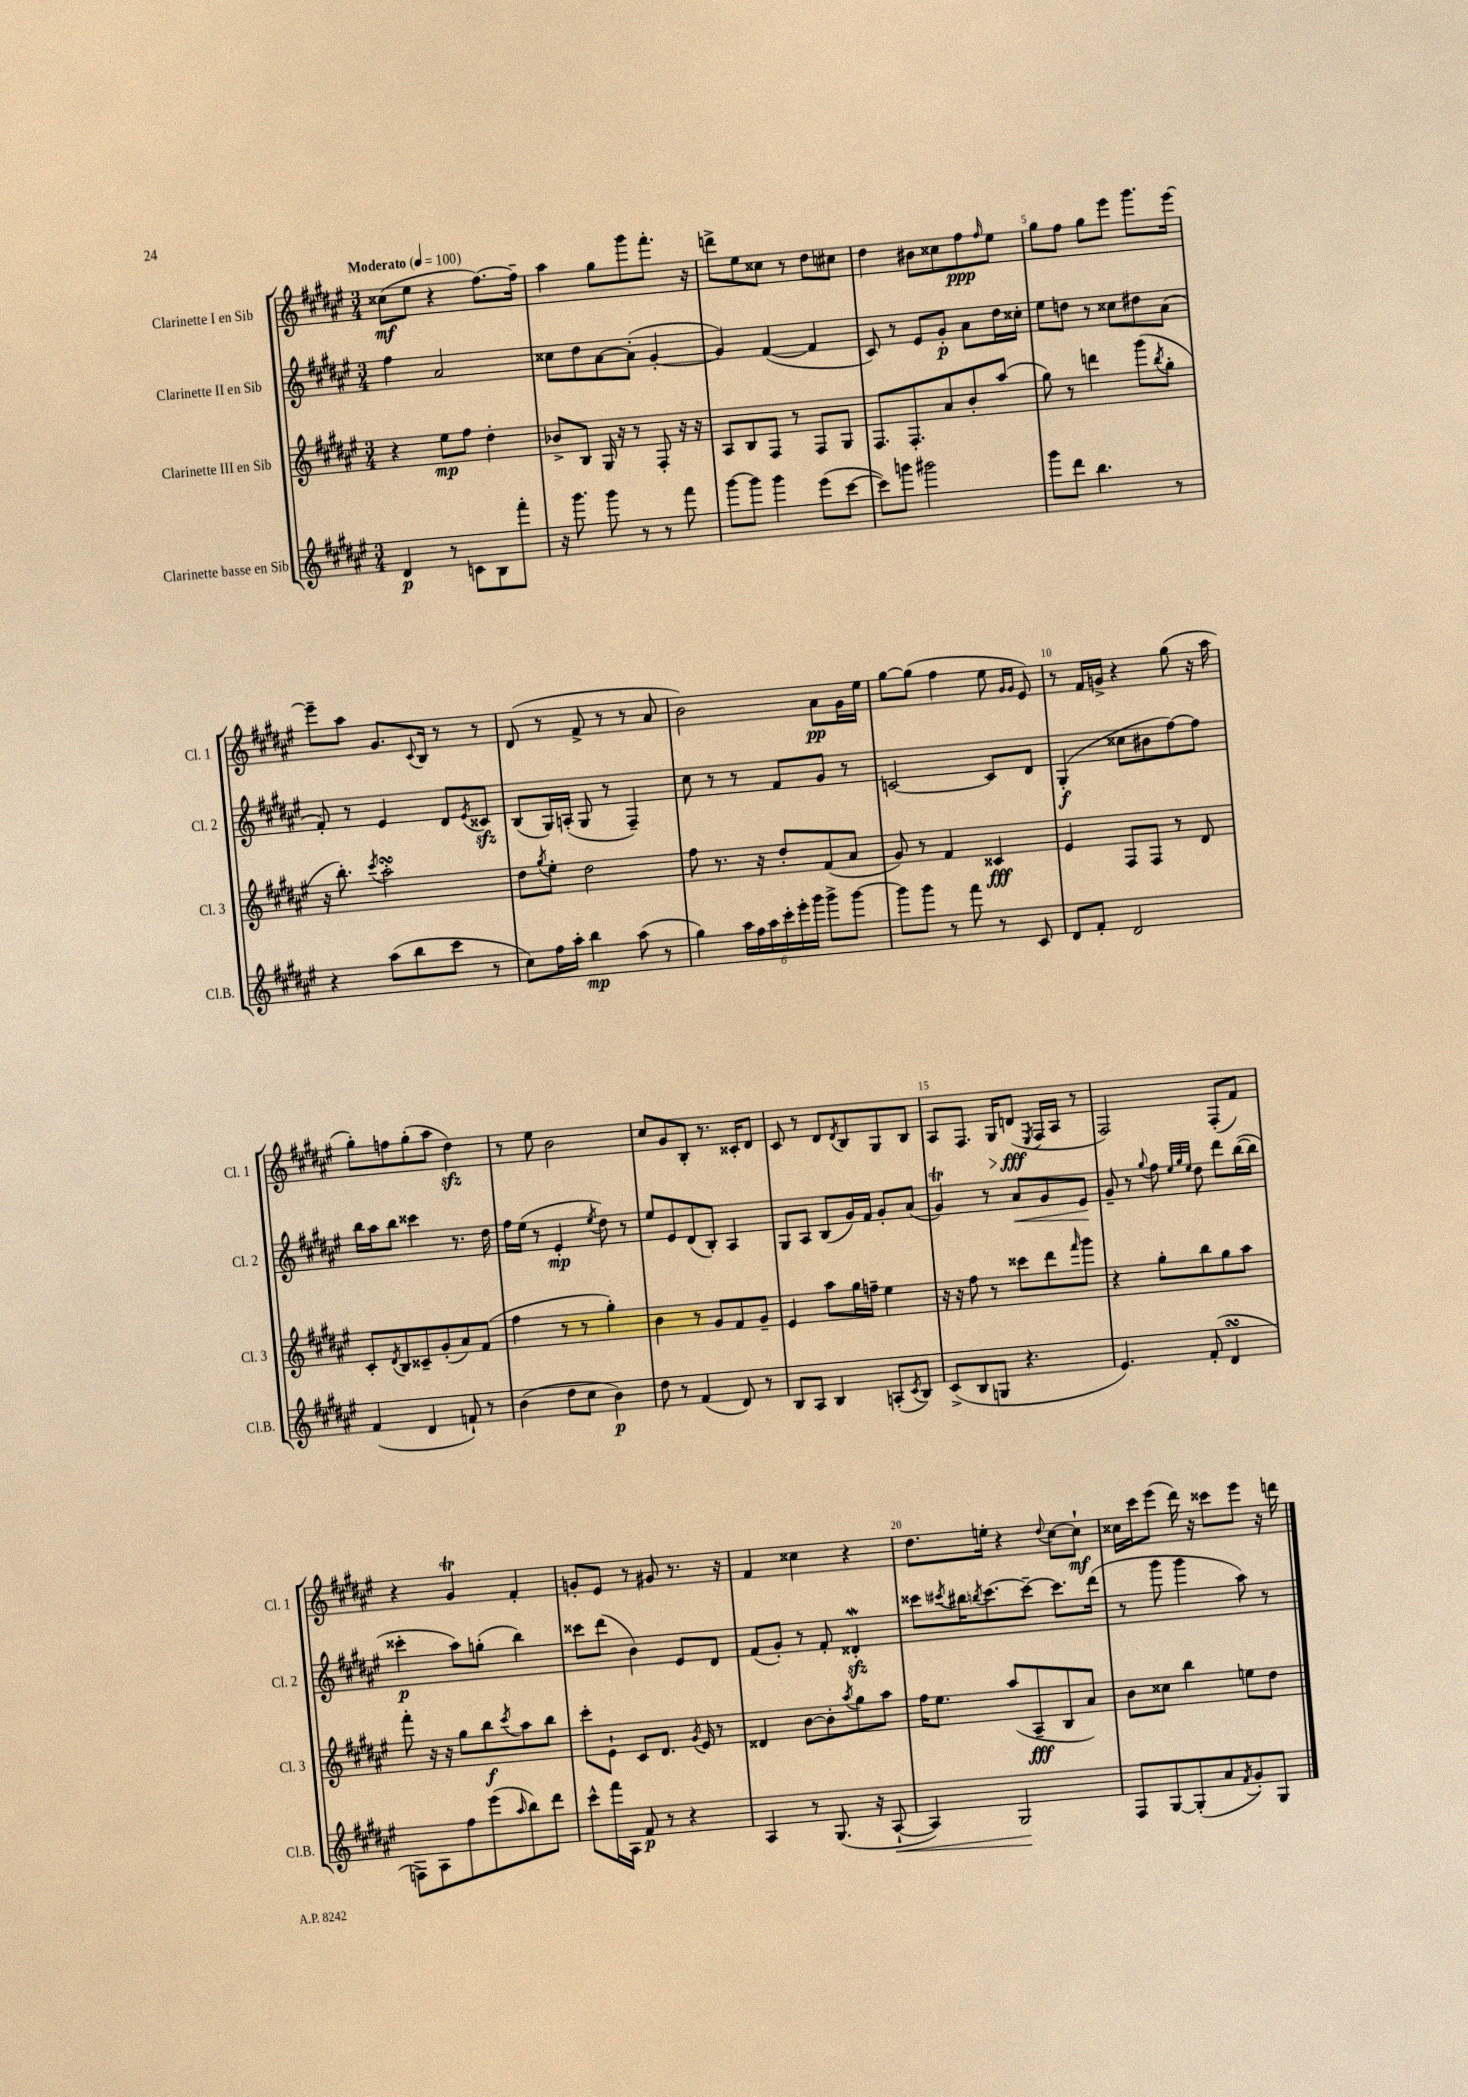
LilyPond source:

<<
\new StaffGroup <<
\new Staff = "s0" \with { instrumentName = "Clarinette I en Sib" shortInstrumentName = "Cl. 1" } {
    \clef treble \key fis \major \numericTimeSignature \time 3/4 \tempo "Moderato" 4 = 100
    cisis''8\mf( eis''8 r4 fis''8.~) fis''16-- |
    ais''4 gis''8 gis'''8 fis'''8.-. r16 |
    d'''8-> eis''8 cisis''8 r8 dis''8 cis''8 |
    dis''4 bis'8 cisis''8 fis''8\ppp \grace { fis''16 } eis''8 |
    gis''8 fis''8 gis''8 eis'''8 gis'''8. eis'''16~ |
    eis'''8-- ais''8 gis'8. \appoggiatura { cis'8 } b16 r8 r8 |
    dis'8( r8 fis'8-> r8 r8 ais'8 |
    b'2) ais'8\pp gis'16 eis''16 |
    gis''8~ gis''8( fis''4 eis''8 \grace { gis'16 gis'16 } eis'8) |
    r8 fis'16 g'16-> r4 gis''8( r16 ais''16 |
    gis''8-.) f''8 gis''8-.( ais''8 dis''4\sfz) |
    r8 eis''8 b'2 |
    cis''8 gis'8 b8-. r8. cisis'16-. dis'8 |
    cis'8 r8 dis'8 \acciaccatura { dis'8 } b8 gis8 b8 |
    ais8 fis8. gis16\> d'8\fff\!( \acciaccatura { eis8 } fis16 ais16 r8 |
    fis2) fis8-.( fis'8) |
    r4 gis'4\trill fis'4-. |
    g'8-. eis'8 r8 gis'8 r8. r16 |
    fis'4 cisis''4 r4 |
    dis''8. e''16-. r4 \appoggiatura { dis''8 } cis''8~ cis''8-!\mf |
    cisis''16 cis'''16 eis'''8( dis'''16) r16 cisis'''8 eis'''8 r16 d'''16 \bar "|." |
}
\new Staff = "s1" \with { instrumentName = "Clarinette II en Sib" shortInstrumentName = "Cl. 2" } {
    \clef treble \key fis \major \numericTimeSignature \time 3/4
    fis''4 ais'2 |
    cisis''8 dis''8 ais'8~ ais'8-.( gis'4~-. |
    gis'4) fis'4~( fis'4 |
    cis'8) r8 eis'8 gis'8-.\p ais'8 dis''16 cisis''16-. |
    eis''8 d''8 r8 cisis''8 dis''8 ais'8( |
    fis'8-.) r8 eis'4 dis'8 \acciaccatura { eis'8 } cisis'8\sfz |
    b8( gis16) a16-.( gis8 r8 fis4--) |
    cis''8 r8 r8 fis'8 gis'8 r8 |
    c'2~ c'8 dis'8 |
    gis4-.\f( cisis''8 bis'8 fis''8~) fis''8 |
    b''16 ais''16 b''8 cisis'''4 r8. dis''16 |
    fis''16 eis''16( r8 eis'4-.\mp \acciaccatura { eis''8 } dis''8) r8 |
    eis''8 eis'8 dis'8( b8-.) ais4 |
    gis8 ais8 b8( gis'16) fis'16 gis'8-. ais'8( |
    gis'4\trill) r8 ais'8\< gis'8 eis'8\! |
    gis'8-- r8 \appoggiatura { gis''8 } fis''8 \grace { eis''32 gis''32 eis''32 } dis''8 dis'''8 b''16~( b''16 |
    cisis'''4-.\p ais''8) g''8-.( b''4) |
    cisis'''8 dis'''8( b'4) eis'8 dis'8 |
    fis'8( gis'8-.) r8 fis'8-. disis'4-.\mordent\sfz |
    cisis'''8 \acciaccatura { cis'''8 } bis''16 \acciaccatura { b''8 } cis'''8.~ cis'''8~-- cis'''8. dis'''16( |
    r8 gis'''8 gis'''4 ais''8) r8 \bar "|." |
}
\new Staff = "s2" \with { instrumentName = "Clarinette III en Sib" shortInstrumentName = "Cl. 3" } {
    \clef treble \key fis \major \numericTimeSignature \time 3/4
    r4 eis''8\mp fis''8 dis''4-. |
    bes'8-> b8 gis16 r16 r8 fis8-. r16 r16 |
    ais8 b8 fis8 r8 fis8 gis8 |
    fis8. fis8.-. ais'8 b'8-. ais''8( |
    gis''8) r8 d'''4 gis'''8( \acciaccatura { b''8 } gis''8-. |
    r16 b''8.-.) \acciaccatura { cis'''8 } ais''2-.\turn |
    dis''8 \acciaccatura { gis''8 } eis''8-. dis''2 |
    fis''8 r8. r16 dis''8-. fis'8( ais'8 |
    gis'8) r8 fis'4 cisis'4\fff |
    eis'4 fis8 fis8 r8 dis'8 |
    cis'8-. \acciaccatura { dis'8 } b8 cisis'8-- gis'8-.( ais'8) fis'8( |
    fis''4 r8 r8 gis''4-.) |
    b'4 r8 gis'8 fis'8 gis'8-- |
    eis'4 ais''8 gis''16 f''16-- eis''4 |
    r16 r16 fis''8 r8 cisis'''8 dis'''8 \grace { fis'''16 } gis'''8 |
    r4 gis''8-. b''8 gis''8 ais''8 |
    fis'''8-. r16 r16 gis''8 b''8\f \acciaccatura { cis'''8 } ais''8 b''8 |
    cis'''8-. eis'8-! cis'8 dis'8. \acciaccatura { gis'8 } eis'16 r8 |
    disis'4 b'8~ b'8-. \acciaccatura { ais''8 } gis''8 ais''8 |
    fis''16 eis''8. ais''8( ais8--\fff b8 ais'8) |
    b'8 cisis''8 b''4 e''8 dis''8 \bar "|." |
}
\new Staff = "s3" \with { instrumentName = "Clarinette basse en Sib" shortInstrumentName = "Cl.B." } {
    \clef treble \key fis \major \numericTimeSignature \time 3/4
    dis'4\p r8 c'8 b8 fis'''8-. |
    r16 gis'''8. gis'''8 r8 r8 fis'''8 |
    gis'''8~ gis'''8 gis'''4 eis'''8( cis'''8~ |
    cis'''8) g'''8 gis'''2 |
    gis'''8 dis'''8 b''4. r8 |
    r4 ais''8( b''8 cis'''8 r8 |
    cis''8) fis''16 ais''16-. b''4\mp ais''8( r8 |
    gis''4) \tuplet 6/4 { ais''16 fis''16 ais''16 cis'''16-. eis'''16-. gis'''16 } gis'''8-> gis'''8~ |
    gis'''8 gis'''8 r8 fis'''8 r8 cis'8 |
    dis'8 fis'8-. dis'2 |
    fis'4( dis'4 f'8-!) r8 |
    b'4( dis''8 cis''8 b'4\p) |
    dis''8 r8 fis'4( dis'8) r8 |
    b8 ais8 b4 a8-.( \acciaccatura { cis'8 } b8) |
    cis'8->( b8 g8 r4. |
    eis'4.) fis'8-.( dis'4\turn |
    f8) ais8 fis''8 eis'''8( \grace { ais''16 } b''8) dis'''8 |
    cis'''8-^ fis'''16 ais16 fis'8\p r8 r4 |
    ais4 r8 gis8.( r16 ais8~-!\< |
    ais4) gis2\! |
    fis8 gis8~ gis8-.( ais'8 \acciaccatura { fis'8 } gis'8-.) gis8 \bar "|." |
}
>>
>>
\layout { \context { \Score \override BarNumber.break-visibility = ##(#f #t #t) barNumberVisibility = #(every-nth-bar-number-visible 5) } }
